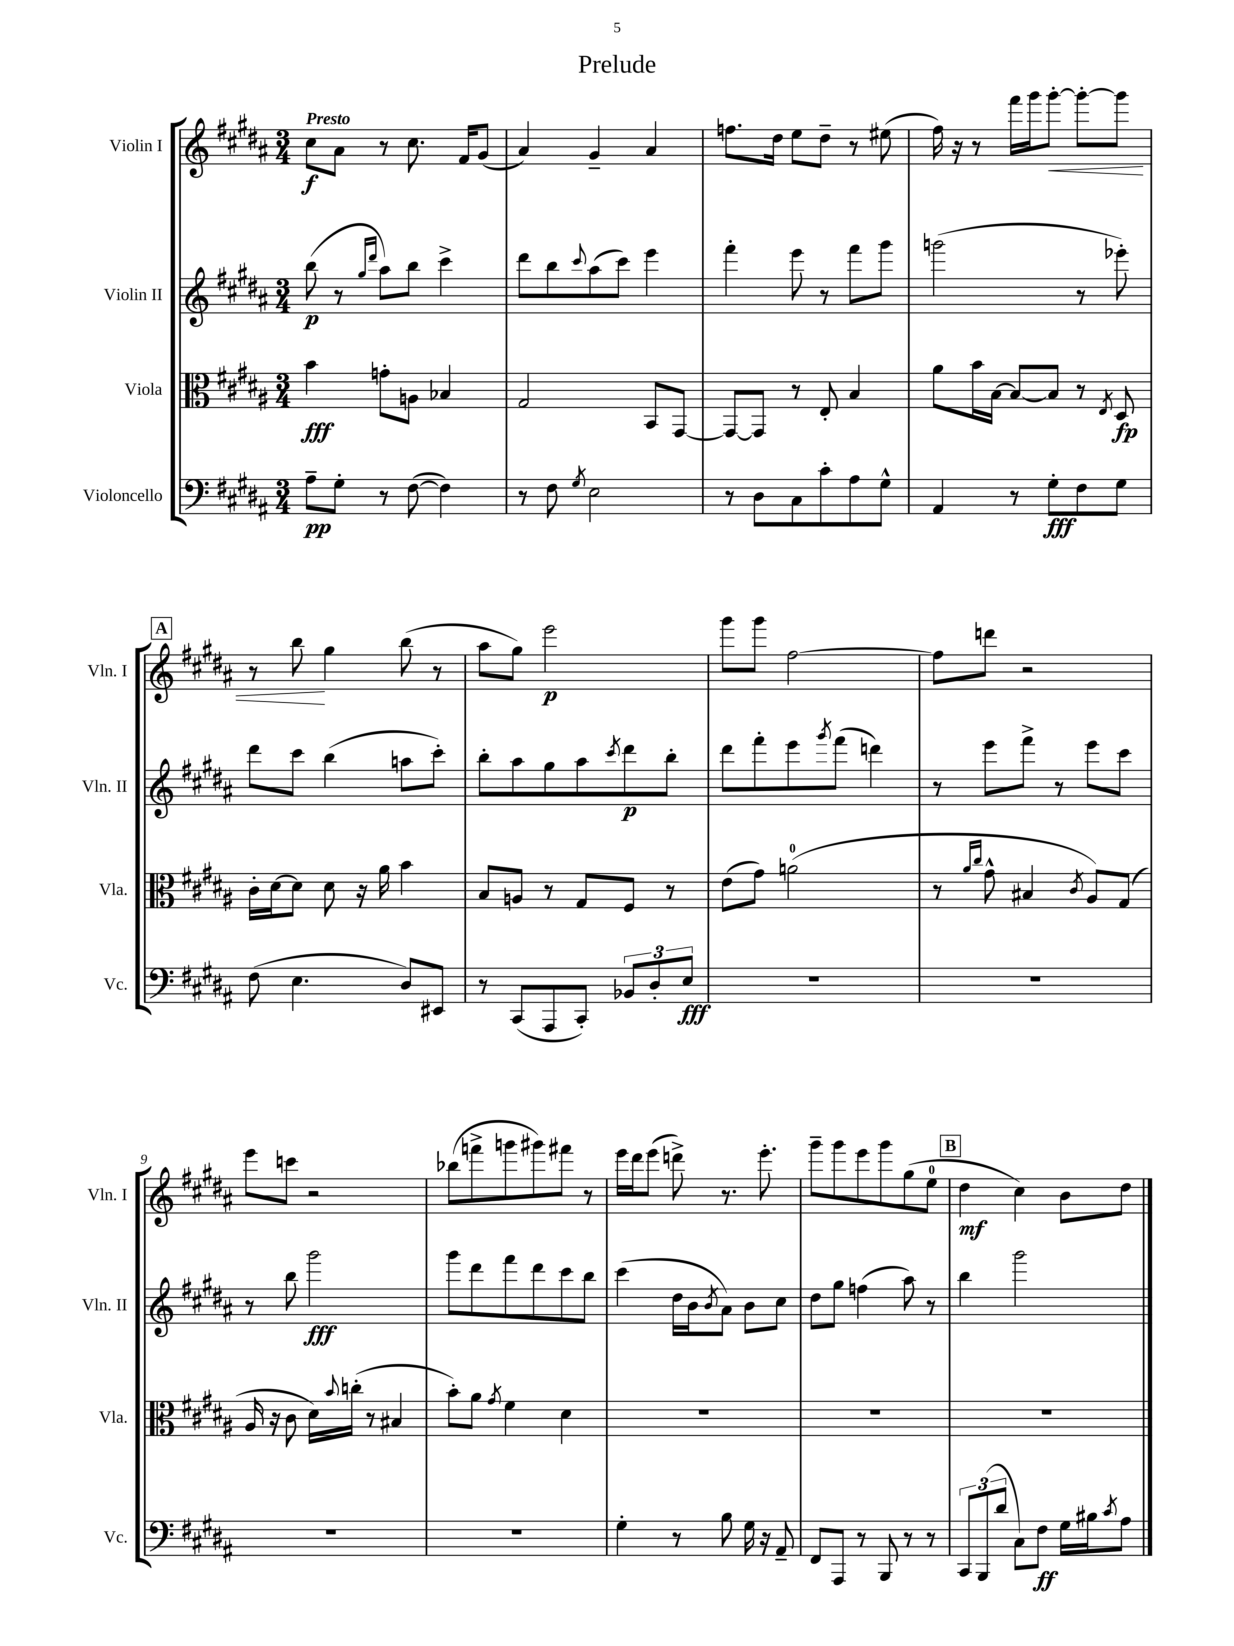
\header { title = "Prelude" }
<<
\new StaffGroup <<
\new Staff = "s0" \with { instrumentName = "Violin I" shortInstrumentName = "Vln. I" } {
    \clef treble \key b \major \numericTimeSignature \time 3/4 \tempo "Presto"
    cis''8\f ais'8 r8 cis''8. fis'16 gis'8( |
    ais'4) gis'4-- ais'4 |
    f''8. dis''16 e''8 dis''8-- r8 eis''8( |
    fis''16) r16 r8 fis'''16 gis'''16 gis'''8~-.\< gis'''8~-. gis'''8 |
    \mark \markup { \box "A" } r8 b''8\! gis''4 b''8( r8 |
    ais''8 gis''8) e'''2\p |
    gis'''8 gis'''8 fis''2~ |
    fis''8 d'''8 r2 |
    e'''8 c'''8 r2 |
    bes''8( f'''8-> g'''8 gis'''8) fis'''8 r8 |
    e'''16 dis'''16 e'''8( d'''8->) r8. e'''8.-. |
    gis'''8-- gis'''8 e'''8 gis'''8 gis''8( e''8-0 |
    \mark \markup { \box "B" } dis''4\mf cis''4) b'8 dis''8 \bar "|." |
}
\new Staff = "s1" \with { instrumentName = "Violin II" shortInstrumentName = "Vln. II" } {
    \clef treble \key b \major \numericTimeSignature \time 3/4
    b''8\p( r8 \grace { gis''16 dis'''16 } ais''8) b''8 cis'''4-> |
    dis'''8 b''8 \appoggiatura { cis'''8 } ais''8( cis'''8) e'''4 |
    fis'''4-. e'''8 r8 fis'''8 gis'''8 |
    g'''2( r8 ees'''8-.) |
    \mark \markup { \box "A" } dis'''8 cis'''8 b''4( a''8 cis'''8-.) |
    b''8-. ais''8 gis''8 ais''8 \acciaccatura { cis'''8 } dis'''8\p b''8-. |
    dis'''8 fis'''8-. e'''8 \acciaccatura { gis'''8 } fis'''8( d'''4) |
    r8 e'''8 fis'''8-> r8 e'''8 cis'''8 |
    r8 b''8 gis'''2\fff |
    gis'''8 dis'''8 fis'''8 dis'''8 cis'''8 b''8 |
    cis'''4( dis''16 b'16 \acciaccatura { b'8 } ais'8) b'8 cis''8 |
    dis''8 gis''8 f''4( ais''8) r8 |
    \mark \markup { \box "B" } b''4 gis'''2 \bar "|." |
}
\new Staff = "s2" \with { instrumentName = "Viola" shortInstrumentName = "Vla." } {
    \clef alto \key b \major \numericTimeSignature \time 3/4
    b'4\fff g'8-. a8 bes4 |
    gis2 b,8 gis,8~ |
    gis,8~ gis,8 r8 e8-. b4 |
    ais'8 b'16 b16~ b8~ b8 r8 \acciaccatura { e8 } dis8\fp |
    \mark \markup { \box "A" } cis'16-. dis'16~ dis'8 dis'8 r16 ais'16 b'4 |
    b8 a8 r8 gis8 fis8 r8 |
    e'8( gis'8) a'2-0( |
    r8 \grace { ais'16 cis''16 } gis'8-^ bis4 \acciaccatura { cis'8 } ais8) gis8( |
    ais16 r16 cis'8 dis'16) \appoggiatura { b'8 } c''16-.( r8 bis4 |
    b'8-.) ais'8 \acciaccatura { gis'8 } fis'4 dis'4 |
    R2. |
    R2. |
    \mark \markup { \box "B" } R2. \bar "|." |
}
\new Staff = "s3" \with { instrumentName = "Violoncello" shortInstrumentName = "Vc." } {
    \clef bass \key b \major \numericTimeSignature \time 3/4
    ais8--\pp gis8-. r8 fis8~( fis4) |
    r8 fis8 \acciaccatura { gis8 } e2 |
    r8 dis8 cis8 cis'8-. ais8 gis8-^ |
    ais,4 r8 gis8-.\fff fis8 gis8 |
    \mark \markup { \box "A" } fis8( e4. dis8) eis,8 |
    r8 cis,8( ais,,8 cis,8-.) \tuplet 3/2 { bes,8 dis8-. e8\fff } |
    R2. |
    R2. |
    R2. |
    R2. |
    gis4-. r8 b8 gis16 r16 ais,8-- |
    fis,8 ais,,8 r8 b,,8 r8 r8 |
    \mark \markup { \box "B" } \tuplet 3/2 { cis,8 b,,8( dis'8 } cis8) fis8\ff gis16 bis16 \acciaccatura { cis'8 } ais8 \bar "|." |
}
>>
>>
